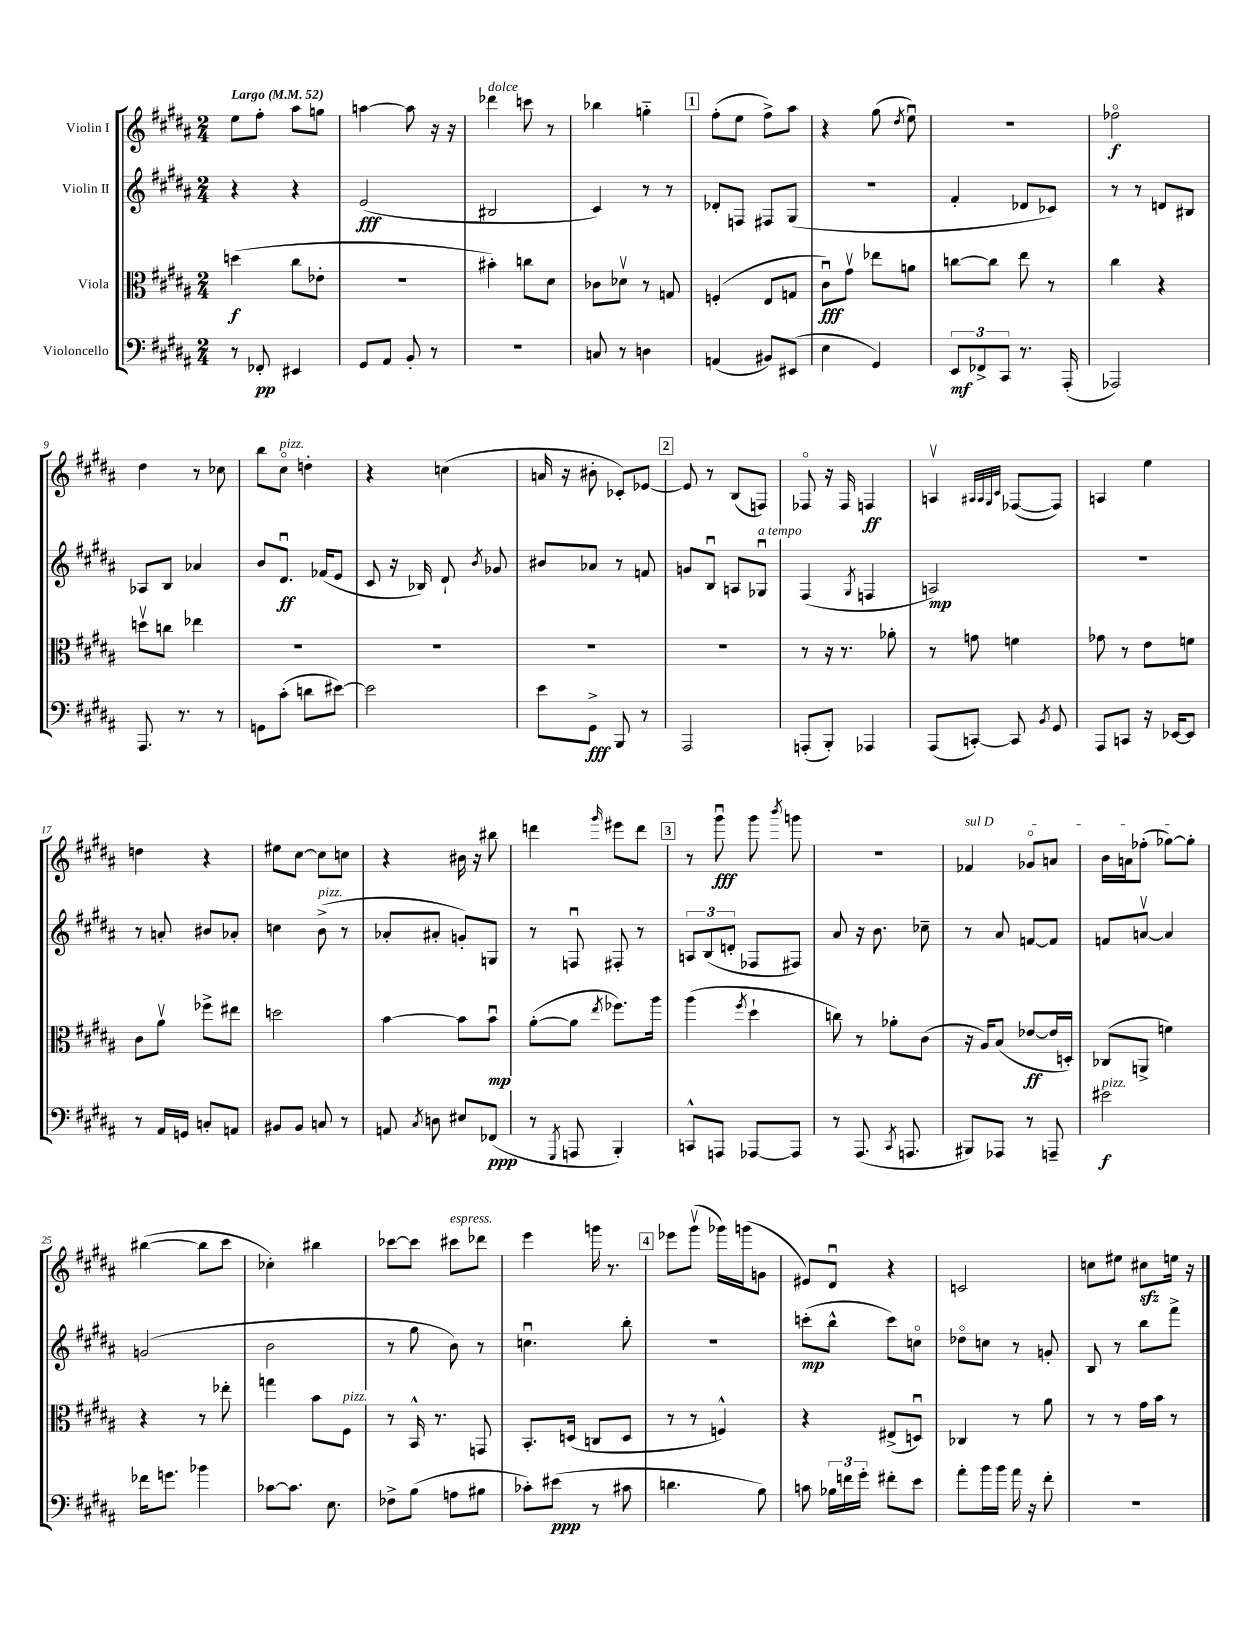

**kern	**kern	**kern	**kern
*staff4	*staff3	*staff2	*staff1
*clefF4	*clefC3	*clefG2	*clefG2
*k[f#c#g#d#a#]	*k[f#c#g#d#a#]	*k[f#c#g#d#a#]	*k[f#c#g#d#a#]
*M2/4	*M2/4	*M2/4	*M2/4
*MM52	*MM52	*MM52	*MM52
8r	(4dd	4r	8ee
8FF-'	.	.	8ff#'
4EE#	8cc#	4r	8aa#
.	8e-'	.	8gg
=	=	=	=
8GG#	2r	(2e	[4aa
8AA#	.	.	.
8BB'	.	.	8aa]
8r	.	.	16r
.	.	.	16r
=	=	=	=
2r	4b#')	2B#	4ddd-
.	8cc	.	8ccc
.	8d#	.	8r
=	=	=	=
8C	8c-	4c#)	4bb-
8r	8d-v	.	.
4D	8r	8r	4gg'~
.	8G	8r	.
=	=	=	=
(4AA	(4F'	8d-'	(8ff#'
.	.	8F	8ee
8BB#)	8E	8F#	8ff#^)
(8EE#	8G	(8G#	8aa#
=	=	=	=
4E	8c#u)	2r	4r
.	8g#v	.	.
4GG#)	8ee-	.	(8gg#
.	.	.	8qdd#
.	8a	.	8eeu)
=	=	=	=
12EE	[8cc	4f#'	2r
12FF-^	.	.	.
.	8cc]	.	.
12CC#	.	.	.
8.r	8ee	8d-	.
.	8r	8c-)	.
(16AAA#'	.	.	.
=	=	=	=
2AAA-)	4cc#	8r	2ff-o
.	.	8r	.
.	4r	8d	.
.	.	8B#	.
=	=	=	=
8.AAA#	8ddv	8A-	4dd#
.	8cc	8B	.
8.r	.	.	.
.	4ee-	4a-	8r
8r	.	.	8cc-
=	=	=	=
8GG	2r	8b	8bb
(8c#'	.	8.d#u	8cc#o
8d	.	.	4dd'
.	.	(16f-	.
[8e#)	.	8e	.
=	=	=	=
2e#]	2r	8c#	4r
.	.	16r	.
.	.	16B-)	.
.	.	8d#`	(4cc
.	.	8qb	.
.	.	8g-	.
=	=	=	=
8e	2r	8b#	16a
.	.	.	16r
8GG#^	.	8a-	8b#'
8BBB	.	8r	8c-')
8r	.	8f	[8e-
=	=	=	=
2AAA#	2r	8g	8e-]
.	.	8Bu	8r
.	.	8A	(8B
.	.	8G-u	8F)
=	=	=	=
(8AAA'	8r	(4F#	8F-o
8BBB')	16r	.	16r
.	8.r	.	16F-
.	.	8qG#	.
4AAA-	.	4F	4F
.	8a-'	.	.
=	=	=	=
(8AAA#	8r	2A)	4Av
[8CC')	8g	.	.
.	.	.	32qqA#
.	.	.	32qqA#
.	.	.	32qqG#
.	.	.	32qqc#
8CC]	4f	.	([8F-
8qBB	.	.	.
8GG#	.	.	8F-])
=	=	=	=
8AAA#	8g-	2r	4A
8CC	8r	.	.
16r	8e	.	4ee
[16EE-	.	.	.
8EE-]	8f	.	.
=	=	=	=
8r	8c#	8r	4dd
16AA#	8a#v	8a'	.
16GG	.	.	.
8C'	8ff-^	8b#	4r
8AA	8ee#	8a-'	.
=	=	=	=
8BB#	2dd	4cc	8ee#
8BB#	.	.	[8cc#
8C	.	(8b^	8cc#]
8r	.	8r	8cc
=	=	=	=
8AA	[4b	8a-'	4r
8qC#	.	.	.
8D	.	8a#'	.
8E#	8b]	8g')	16b#
.	.	.	16r
(8FF-	8bu	8G	8bb#
=	=	=	=
8r	([8a#'	8r	4ddd
8qGGG#	.	.	.
8AAA	8a#]	8Fu	.
.	8qee	.	16qqggg#
4BBB')	8.ff-)	8F#'	8eee#
.	.	8r	8ddd
.	16aa#	.	.
=	=	=	=
8CC^^	(4aa#	12A	8r
.	.	(12B	.
8AAA	.	.	8ggg#u
.	.	12d'	.
.	8qff#	.	.
[8AAA-	4dd#`	8F-	8ggg#
.	.	.	8qbbb
8AAA-]	.	8F#)	8ggg
=	=	=	=
8r	8cc)	8a#	2r
(8.AAA#	8r	16r	.
.	.	8.b	.
.	8a-'	.	.
8qCC#	.	.	.
8.AAA	.	.	.
.	(8c#	8cc-~	.
=	=	=	=
8BBB#)	16r	8r	4f-
.	16A#)	.	.
8AAA-	(8B	8a#	.
8r	[8e-	[8f	8g-o
8AAA~	16e-]	8f]	8a
.	16D')	.	.
=	=	=	=
2e#	(8C-	8f	16b
.	.	.	16a
.	8AA^	[8av	(8ff-'
.	4f)	4a]	[8gg-)
.	.	.	8gg-']
=	=	=	=
16f-	4r	(2g	([4bb#
8.g	.	.	.
4b-	8r	.	8bb#]
.	8ee-'	.	8ccc#
=	=	=	=
[8c-	4gg	2b	4cc-')
8.c-]	.	.	.
.	8b	.	4bb#
8.E	.	.	.
.	8F#	.	.
=	=	=	=
8F-^	8r	8r	[8ccc-
(8B	16BB^^	8gg#	8ccc-]
.	8.r	.	.
8A	.	8b)	8ccc#
8B#	8GG	8r	8ddd-
=	=	=	=
8c-')	8.BB'	4.ccu	4eee
(8e#	.	.	.
.	(16D	.	.
8r	8C	.	16ggg
.	.	.	8.r
8c#	8D	8bb'	.
=	=	=	=
4.d	8r	2r	8eee-
.	8r	.	(8ggg#v
.	4F^^)	.	16ggg-)
.	.	.	(16ggg
8B)	.	.	8g
=	=	=	=
8c	4r	(8ccc'	8e#)
24B-	.	8bb^^	8d#u
24f	.	.	.
24g#'	.	.	.
8f#'	(8E#^	8ccc)	4r
8e	8Du)	8cco	.
=	=	=	=
8a#'	4C-	8dd-o	2c
16b	.	8cc	.
16b	.	.	.
16a#	8r	8r	.
16r	.	.	.
8f#'	8a#	8g'	.
=	=	=	=
2r	8r	8B	8cc
.	8r	8r	8ee#
.	16g#	8bb	8cc#
.	16b	.	.
.	8r	8fff#^	16ee
.	.	.	16r
==	==	==	==
*-	*-	*-	*-
